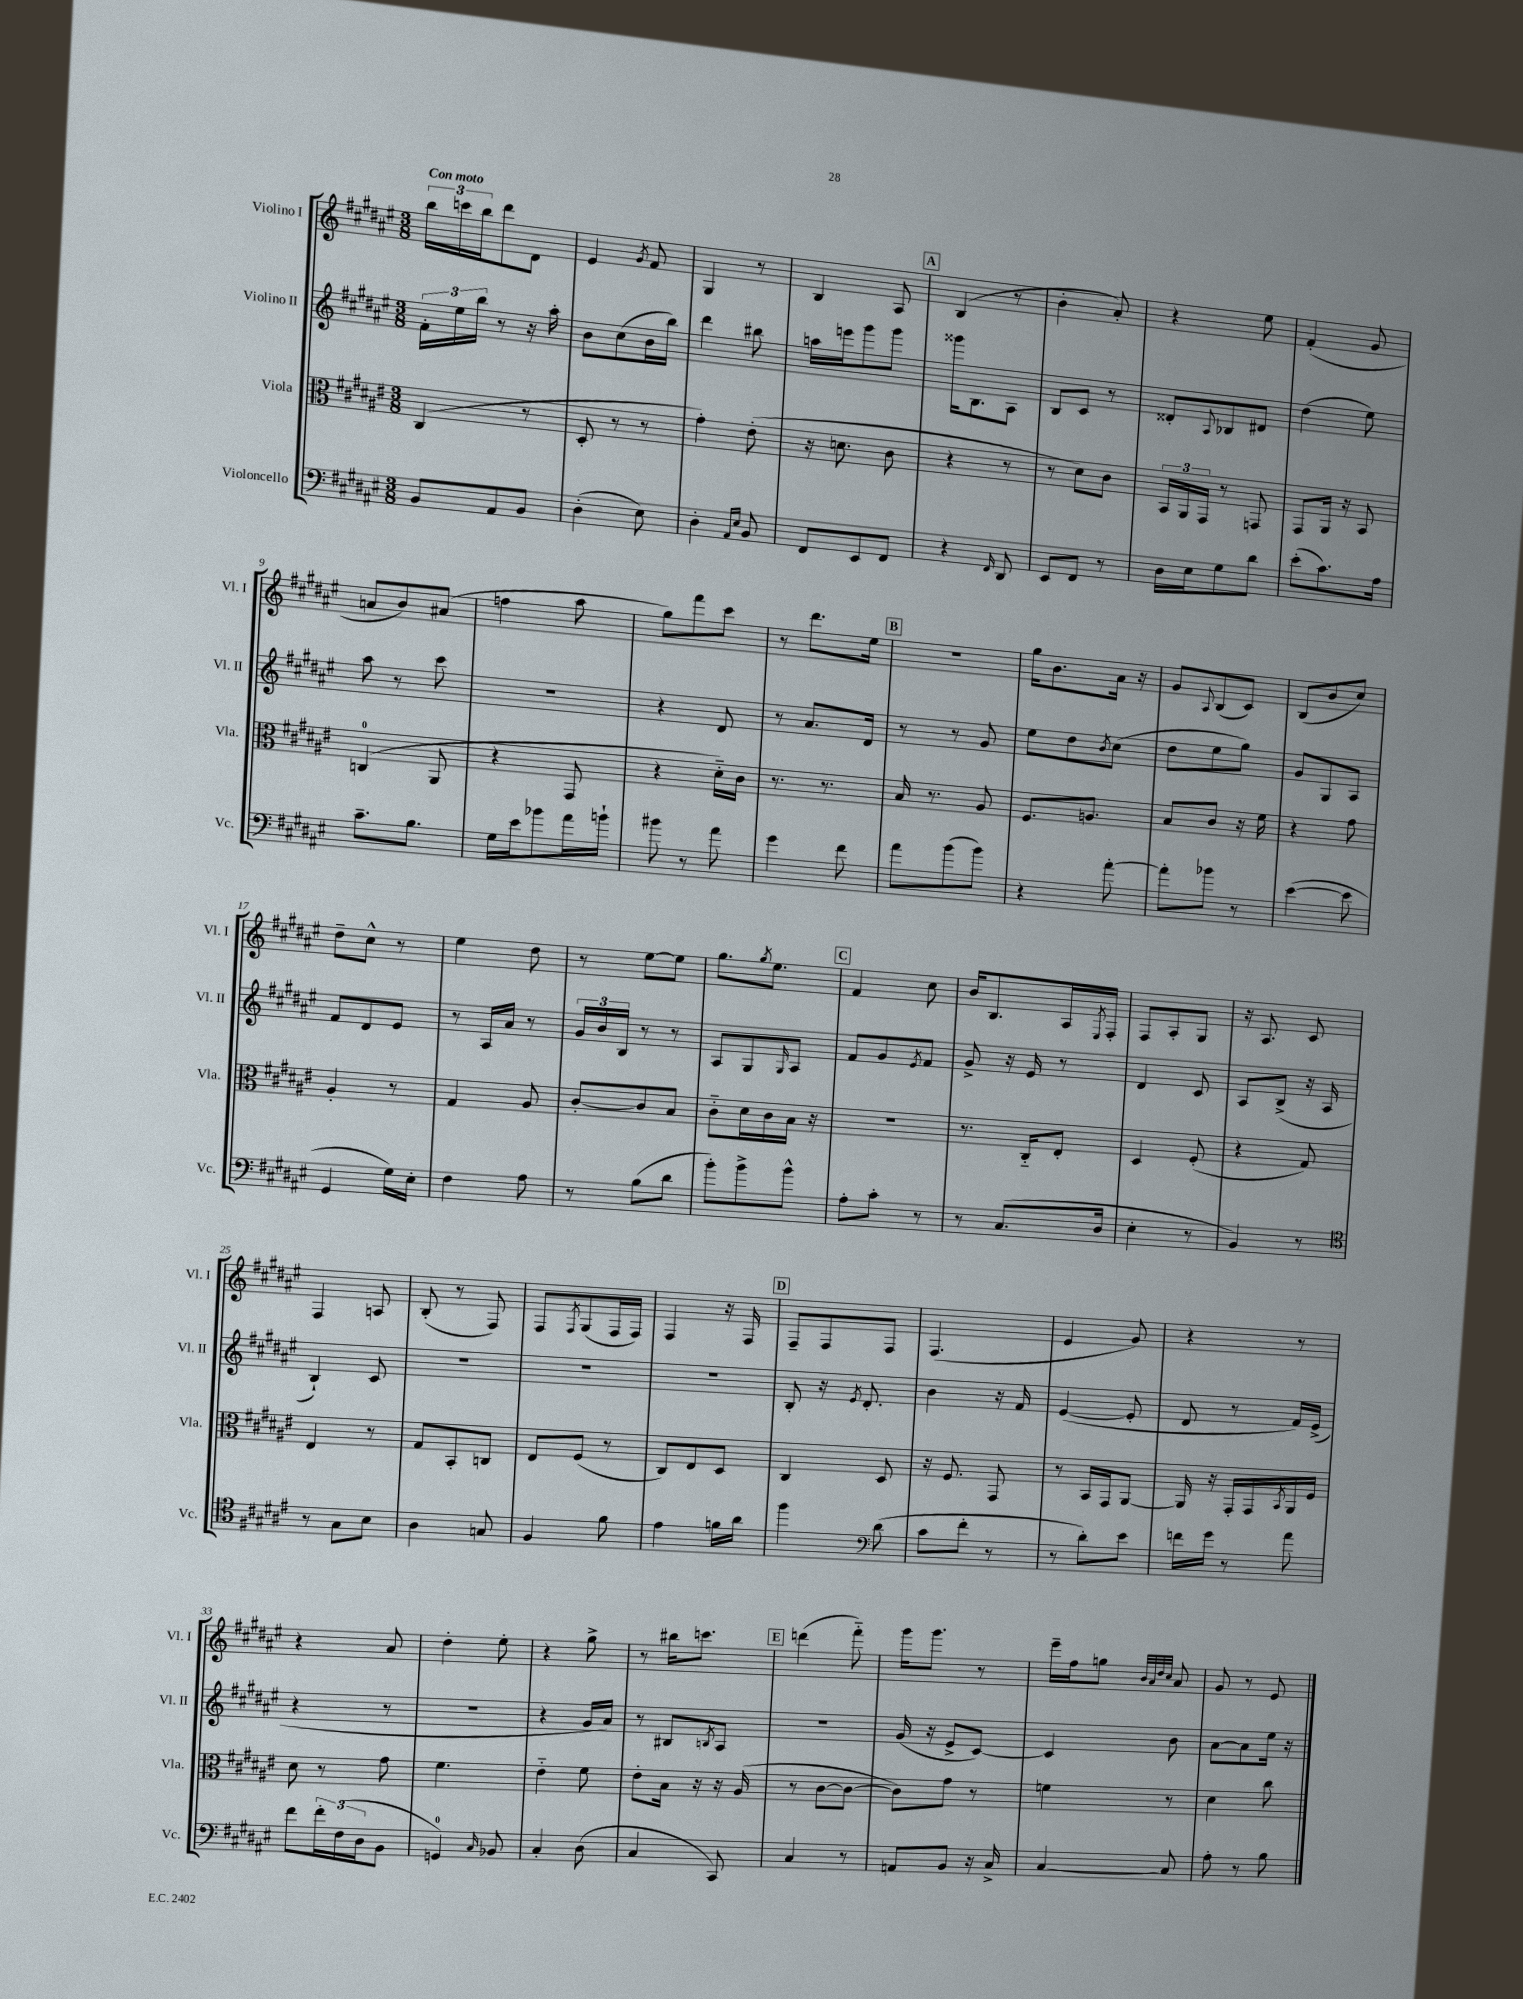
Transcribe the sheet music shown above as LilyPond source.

<<
\new StaffGroup <<
\new Staff = "s0" \with { instrumentName = "Violino I" shortInstrumentName = "Vl. I" } {
    \clef treble \key fis \major \numericTimeSignature \time 3/8 \tempo "Con moto"
    \tuplet 3/2 { b''16 c'''16 b''16 } dis'''8 dis'8 |
    eis'4 \acciaccatura { gis'8 } fis'8 |
    gis4 r8 |
    b4 ais8 |
    \mark \markup { \box "A" } b4( r8 |
    b'4-. ais'8-.) |
    r4 eis''8 |
    fis'4-.( gis'8 |
    a'8 b'8) ais'8( |
    f''4 ais''8 |
    gis''8) fis'''8 cis'''8 |
    r8 dis'''8. eis''16 |
    \mark \markup { \box "B" } R4. |
    gis''16 b'8. ais'16 r16 |
    gis'8 \appoggiatura { ais8 } b8( cis'8) |
    b8( b'8 cis''8) |
    dis''8-- cis''8-^ r8 |
    eis''4 dis''8 |
    r8 eis''8~ eis''8 |
    gis''8. \acciaccatura { gis''8 } eis''8. |
    \mark \markup { \box "C" } fis'4 cis''8 |
    b'16 b8. ais16 \acciaccatura { eis8 } fis16-. |
    fis8 ais8-. gis8 |
    r16 ais8. cis'8 |
    fis4 a8 |
    b8-.( r8 fis8) |
    fis8 \acciaccatura { fis8 } gis8( fis16 fis16) |
    fis4 r16 fis16 |
    \mark \markup { \box "D" } fis8-- fis8 fis8 |
    fis4.( |
    eis'4 gis'8) |
    r4 r8 |
    r4 ais'8 |
    dis''4-. eis''8-. |
    r4 gis''8-> |
    r8 bis''16 c'''8. |
    \mark \markup { \box "E" } d'''4( fis'''8-_) |
    gis'''16 gis'''8. r8 |
    eis'''16-- fis''16 g''8 \grace { b'32 ais'32 dis''32 cis''32 } ais'8 |
    gis'8 r8 eis'8 \bar "|." |
}
\new Staff = "s1" \with { instrumentName = "Violino II" shortInstrumentName = "Vl. II" } {
    \clef treble \key fis \major \numericTimeSignature \time 3/8
    \tuplet 3/2 { fis'16-. eis''16 b''16 } r8 r16 ais''16-. |
    b'8 cis''8( b'16 b''16) |
    dis'''4 bis''8 |
    a''16 e'''16 gis'''8 gis'''8 |
    \mark \markup { \box "A" } gisis'''16 b8. ais8 |
    b8 cis'8 r8 |
    disis'8-. \appoggiatura { ais8 } bes8 dis'8 |
    dis''4( eis''8) |
    ais''8 r8 cis'''8 |
    r4. |
    r4 dis'8 |
    r8 ais'8. dis'16 |
    \mark \markup { \box "B" } r8 r8 gis'8 |
    eis''8 dis''8 \acciaccatura { b'8 } cis''8( |
    dis''8 eis''8 gis''8) |
    gis'8 gis8 ais8 |
    fis'8 dis'8 eis'8 |
    r8 ais16 ais'16 r8 |
    \tuplet 3/2 { gis'16 b'16 b16 } r8 r8 |
    ais8 gis8 \grace { gis16 } ais8 |
    \mark \markup { \box "C" } fis'8 gis'8 \acciaccatura { eis'8 } fis'8 |
    gis'8-> r16 eis'16 r8 |
    dis'4 cis'8 |
    ais8 b8->( r16 ais16 |
    b4-!) cis'8 |
    R4. |
    R4. |
    R4. |
    \mark \markup { \box "D" } b8-. r16 \acciaccatura { eis'8 } dis'8.-. |
    b'4 r16 fis'16 |
    eis'4~( eis'8-. |
    dis'8 r8 fis'16) eis'16->( |
    r4 r8 |
    R4. |
    r4 gis'16 ais'16) |
    r8 bis8 \acciaccatura { b8 } ais8 |
    \mark \markup { \box "E" } R4. |
    gis'16( r16 eis'8-> cis'8~) |
    cis'4 b'8 |
    ais'8~ ais'8 eis''16 r16 \bar "|." |
}
\new Staff = "s2" \with { instrumentName = "Viola" shortInstrumentName = "Vla." } {
    \clef alto \key fis \major \numericTimeSignature \time 3/8
    cis4( r8 |
    dis8-. r8 r8 |
    gis'4-.) eis'8-.( |
    r16 d'8. cis'8 |
    \mark \markup { \box "A" } r4 r8 |
    r8 dis'8) cis'8 |
    \tuplet 3/2 { b,16 ais,16 gis,16 } r8 g,8 |
    gis,8 ais,16 r16 b,8 |
    c4-0( ais,8 |
    r4 gis,8 |
    r4 dis'16-_) cis'16 |
    r8. r8. |
    \mark \markup { \box "B" } b16 r8. ais8 |
    fis8. a8. |
    b8 cis'8 r16 fis'16 |
    r4 gis'8 |
    ais4-. r8 |
    gis4 ais8 |
    cis'8~-. cis'8 b8 |
    cis'8-_ dis'16 cis'16 b16 r16 |
    \mark \markup { \box "C" } R4. |
    r8. cis16-_ eis8-. |
    dis4 fis8-.( |
    r4 gis8) |
    eis4 r8 |
    gis8 b,8-. c8 |
    eis8 fis8( r8 |
    cis8) eis8 dis8 |
    \mark \markup { \box "D" } cis4 dis8 |
    r16 fis8. gis,8 |
    r8 b,16 gis,16 ais,8~ |
    ais,16 r16 gis,16-. gis,16 \acciaccatura { b,8 } ais,16 fis16 |
    dis'8 r8 gis'8 |
    fis'4. |
    eis'4-_ fis'8 |
    eis'8-. b16 r16 r16 ais16( |
    \mark \markup { \box "E" } r8 cis'8~ cis'8~ |
    cis'8) gis'8 r8 |
    f'4 r8 |
    dis'4 cis''8 \bar "|." |
}
\new Staff = "s3" \with { instrumentName = "Violoncello" shortInstrumentName = "Vc." } {
    \clef bass \key fis \major \numericTimeSignature \time 3/8
    b,8 ais,8 b,8 |
    dis4-.( eis8) |
    dis4-. \grace { ais,16 eis16 } b,8 |
    fis,8 eis,8 fis,8 |
    \mark \markup { \box "A" } r4 \grace { fis,16 } dis,8 |
    eis,8 fis,8 r8 |
    dis16 eis16 gis8 dis'8 |
    eis'8-.( cis'8.) ais16 |
    cis'8.-- b8. |
    gis16 eis'16 bes'8 ais'16 b'16-! |
    bis'8 r8 ais'8 |
    gis'4 fis'8 |
    \mark \markup { \box "B" } ais'8 b'8( b'8) |
    r4 ais'8~-. |
    ais'8-. bes'8 r8 |
    eis'4~( eis'8 |
    gis,4 gis16) eis16-. |
    fis4 ais8 |
    r8 b8( dis'8 |
    b'8-.) b'8-> b'8-^ |
    \mark \markup { \box "C" } ais8-. cis'8-. r8 |
    r8 cis8.( dis16 |
    eis4-. r8 |
    b,4) r8 |
    \clef tenor r8 gis8 b8 |
    ais4 g8 |
    fis4 fis'8 |
    eis'4 f'16 ais'16 |
    \mark \markup { \box "D" } fis''4 \clef bass dis'8( |
    cis'8 fis'8-. r8 |
    r8 dis'8-.) eis'8 |
    f'16 gis'16 r8 ais'8 |
    fis'8 \tuplet 3/2 { fis'16-. fis16( dis16 } b,8 |
    g,4-0) \grace { cis16 } bes,8 |
    cis4-. dis8( |
    cis4 cis,8) |
    \mark \markup { \box "E" } cis4 r8 |
    a,8 b,8 r16 cis16-> |
    cis4~ cis8 |
    ais8-. r8 b8 \bar "|." |
}
>>
>>
